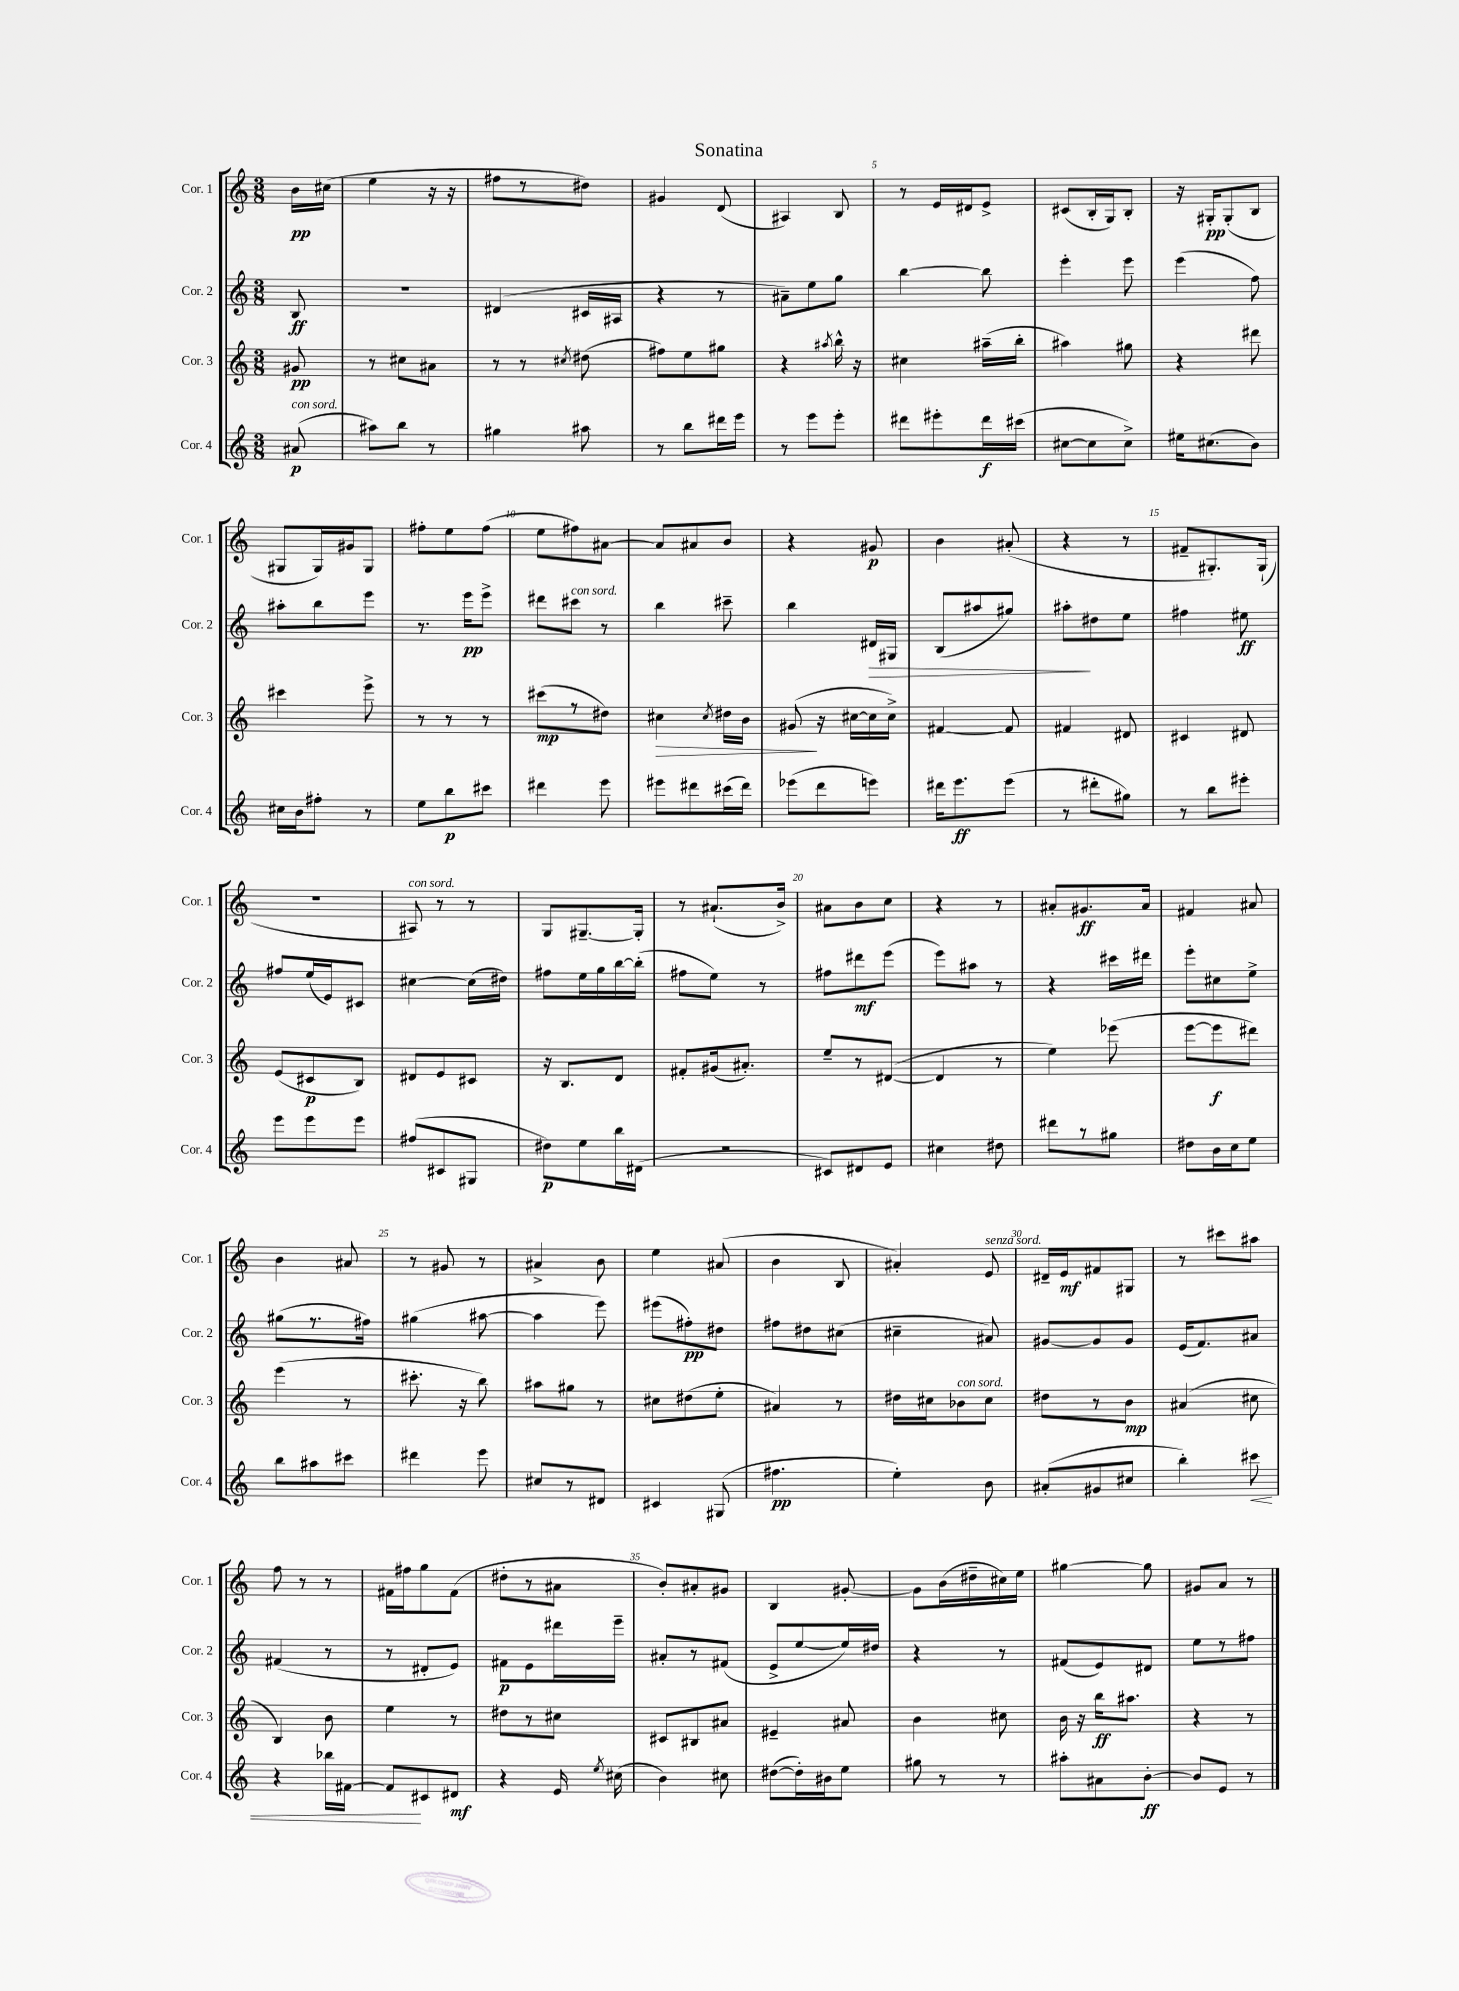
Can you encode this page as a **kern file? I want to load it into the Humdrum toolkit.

**kern	**kern	**kern	**kern
*staff4	*staff3	*staff2	*staff1
*clefG2	*clefG2	*clefG2	*clefG2
*k[]	*k[]	*k[]	*k[]
*M3/8	*M3/8	*M3/8	*M3/8
(8a#	8g#	8B	16b
.	.	.	(16cc#
=	=	=	=
8aa#)	8r	4.r	4ee
8bb	8cc#	.	.
8r	8a#	.	16r
.	.	.	16r
=	=	=	=
4gg#	8r	(4d#	8ff#
.	8r	.	8r
.	8qcc#	.	.
8aa#	(8dd#	16c#	8dd#)
.	.	16A#	.
=	=	=	=
8r	8ff#)	4r	4g#
8bb	8ee	.	.
16ddd#	8gg#	8r	(8d
16eee	.	.	.
=	=	=	=
8r	4r	8a#~)	4A#)
8eee	.	8ee	.
.	8qaa#	.	.
8eee'	16bb^^	8gg	8B
.	16r	.	.
=	=	=	=
8ddd#	4cc#	[4bb	8r
8eee#'	.	.	16e
.	.	.	16d#
16ddd#	(16aa#~	8bb]	8e^
(16ccc#	16bb'	.	.
=	=	=	=
[8cc#	4aa#)	4eee'	(8c#
8cc#]	.	.	16B'
.	.	.	16G)
8cc#^)	8gg#	8eee	8B'
=	=	=	=
16ee#	4r	(4eee	16r
(8.cc#	.	.	16G#'
.	.	.	(8G#'
8b)	8ddd#	8ff)	8B
=	=	=	=
16cc#	4ccc#	8aa#'	8G#
16b	.	.	.
8ff#'	.	8bb	16G#)
.	.	.	16g#
8r	8eee^	8eee	8G#
=	=	=	=
8ee	8r	8.r	8ff#'
8bb	8r	.	8ee
.	.	16eee	.
8ccc#	8r	8eee^	(8ff#
=	=	=	=
4ddd#	(8ccc#	8ddd#	8ee
.	8r	8ccc#	8ff#)
8eee	8dd#)	8r	[8a#
=	=	=	=
8eee#	4cc#	4bb	8a#]
8ddd#	.	.	8a#
.	8qcc#	.	.
(16ccc#	16dd#	8ccc#~	8b
16ddd#)	16b	.	.
=	=	=	=
(8eee-	(8g#	4bb	4r
8ddd	16r	.	.
.	[16cc#	.	.
8eee)	16cc#]	16d#	8g#
.	16cc#^)	16G#	.
=	=	=	=
16ddd#	[4f#	(8B	4b
8.eee	.	.	.
.	.	8aa#	.
(8eee	8f#]	8gg#)	(8a#'
=	=	=	=
8r	4f#	8aa#'	4r
8ddd#'	.	8dd#	.
8gg#)	8d#	8ee	8r
=	=	=	=
8r	4c#	4ff#	8f#~
8bb	.	.	8.G#')
8eee#'	8d#	8ee#	.
.	.	.	(16G#`
=	=	=	=
8eee	(8e	8ff#	4.r
8eee	8c#	(16ee	.
.	.	16e)	.
8eee	8B)	8c#	.
=	=	=	=
(8ff#	8d#	[4cc#	8A#)
8c#	8e	.	8r
8G#	8c#	(16cc#]	8r
.	.	16dd#)	.
=	=	=	=
8dd#)	16r	8ff#	8G
.	8.B	.	.
8ee	.	16ee	[8.G#~
.	.	16gg	.
16bb	8d	[16bb	.
(16d#	.	(16bb']	16G#']
=	=	=	=
4.r	8f#'	8ff#	8r
.	(16g#	8ee)	(8.a#`
.	8.a#')	.	.
.	.	8r	.
.	.	.	16b^)
=	=	=	=
8c#)	8ee~	8ff#	8a#
8d#	8r	8ddd#	8b
8e	([8d#	(8eee	8cc
=	=	=	=
4cc#	4d#]	8eee)	4r
.	.	8aa#	.
8dd#	8r	8r	8r
=	=	=	=
8ddd#	4ee)	4r	8a#'
8r	.	.	8.g#
8gg#	(8eee-	16ccc#	.
.	.	16ddd#	16a#
=	=	=	=
8dd#	[8eee	8eee'	4f#
16b	8eee]	8cc#	.
16cc	.	.	.
8ee	8ddd#)	8ee^	8a#
=	=	=	=
8bb	(4eee	(8gg#	4b
8aa#	.	8.r	.
8ccc#	8r	.	8a#
.	.	16ff#)	.
=	=	=	=
4ddd#	8.ccc#'	(4gg#	8r
.	.	.	8g#
.	16r	.	.
8eee	8bb)	[8aa#	8r
=	=	=	=
8cc#	8aa#	4aa#]	4a#^
8r	8gg#	.	.
8d#	8r	8eee)	8b
=	=	=	=
4c#	8cc#	(8eee#	4ee
.	(8dd#	8ff#')	.
(8G#	8ee'	8dd#	(8a#
=	=	=	=
4.ff#	4a#)	8ff#	4b
.	.	8dd#	.
.	8r	(8cc#	8B
=	=	=	=
4ee')	16dd#	4cc#~	4a#')
.	16cc#	.	.
.	8b-	.	.
8b	8cc#	8a#)	8e
=	=	=	=
(8a#'	8dd#	[8g#	16d#~
.	.	.	16e
8g#	8r	8g#]	8f#
8cc#	8b	8g#	8G#
=	=	=	=
4bb')	(4a#	(16e	8r
.	.	8.f)	.
.	.	.	8ccc#
8ccc#	8cc#	8a#	8aa#
=	=	=	=
4r	4B)	(4f#	8ff
.	.	.	8r
16bb-	8b	8r	8r
[16f#	.	.	.
=	=	=	=
8f#]	4ee	8r	16f#
.	.	.	16ff#
8c#	.	8d#'	8gg
8d#	8r	8e)	(8f#
=	=	=	=
4r	8dd#	8f#	8dd#'
.	8r	8e	8r
16e	8cc#	16ddd#	8a#
8qee	.	.	.
(16cc#	.	16eee~	.
=	=	=	=
4b)	8c#	8a#'	8b')
.	8B#	8r	8a#'
8cc#	8a#	(8f#	8g#
=	=	=	=
([8dd#	4e#~	8e^	4B
16dd#'])	.	[8ee	.
16b#	.	.	.
8ee	8a#	16ee])	[8g#'
.	.	16dd#	.
=	=	=	=
8gg#	4b	4r	8g#]
8r	.	.	(16b
.	.	.	16dd#~
8r	8cc#	8r	16cc#)
.	.	.	16ee
=	=	=	=
8aa#'	16b	(8f#	[4gg#
.	16r	.	.
8a#	16bb	8e)	.
.	8.aa#	.	.
[8b'	.	8d#	8gg#]
=	=	=	=
8b]	4r	8ee	8g#
8e	.	8r	8a
8r	8r	8ff#	8r
==	==	==	==
*-	*-	*-	*-
